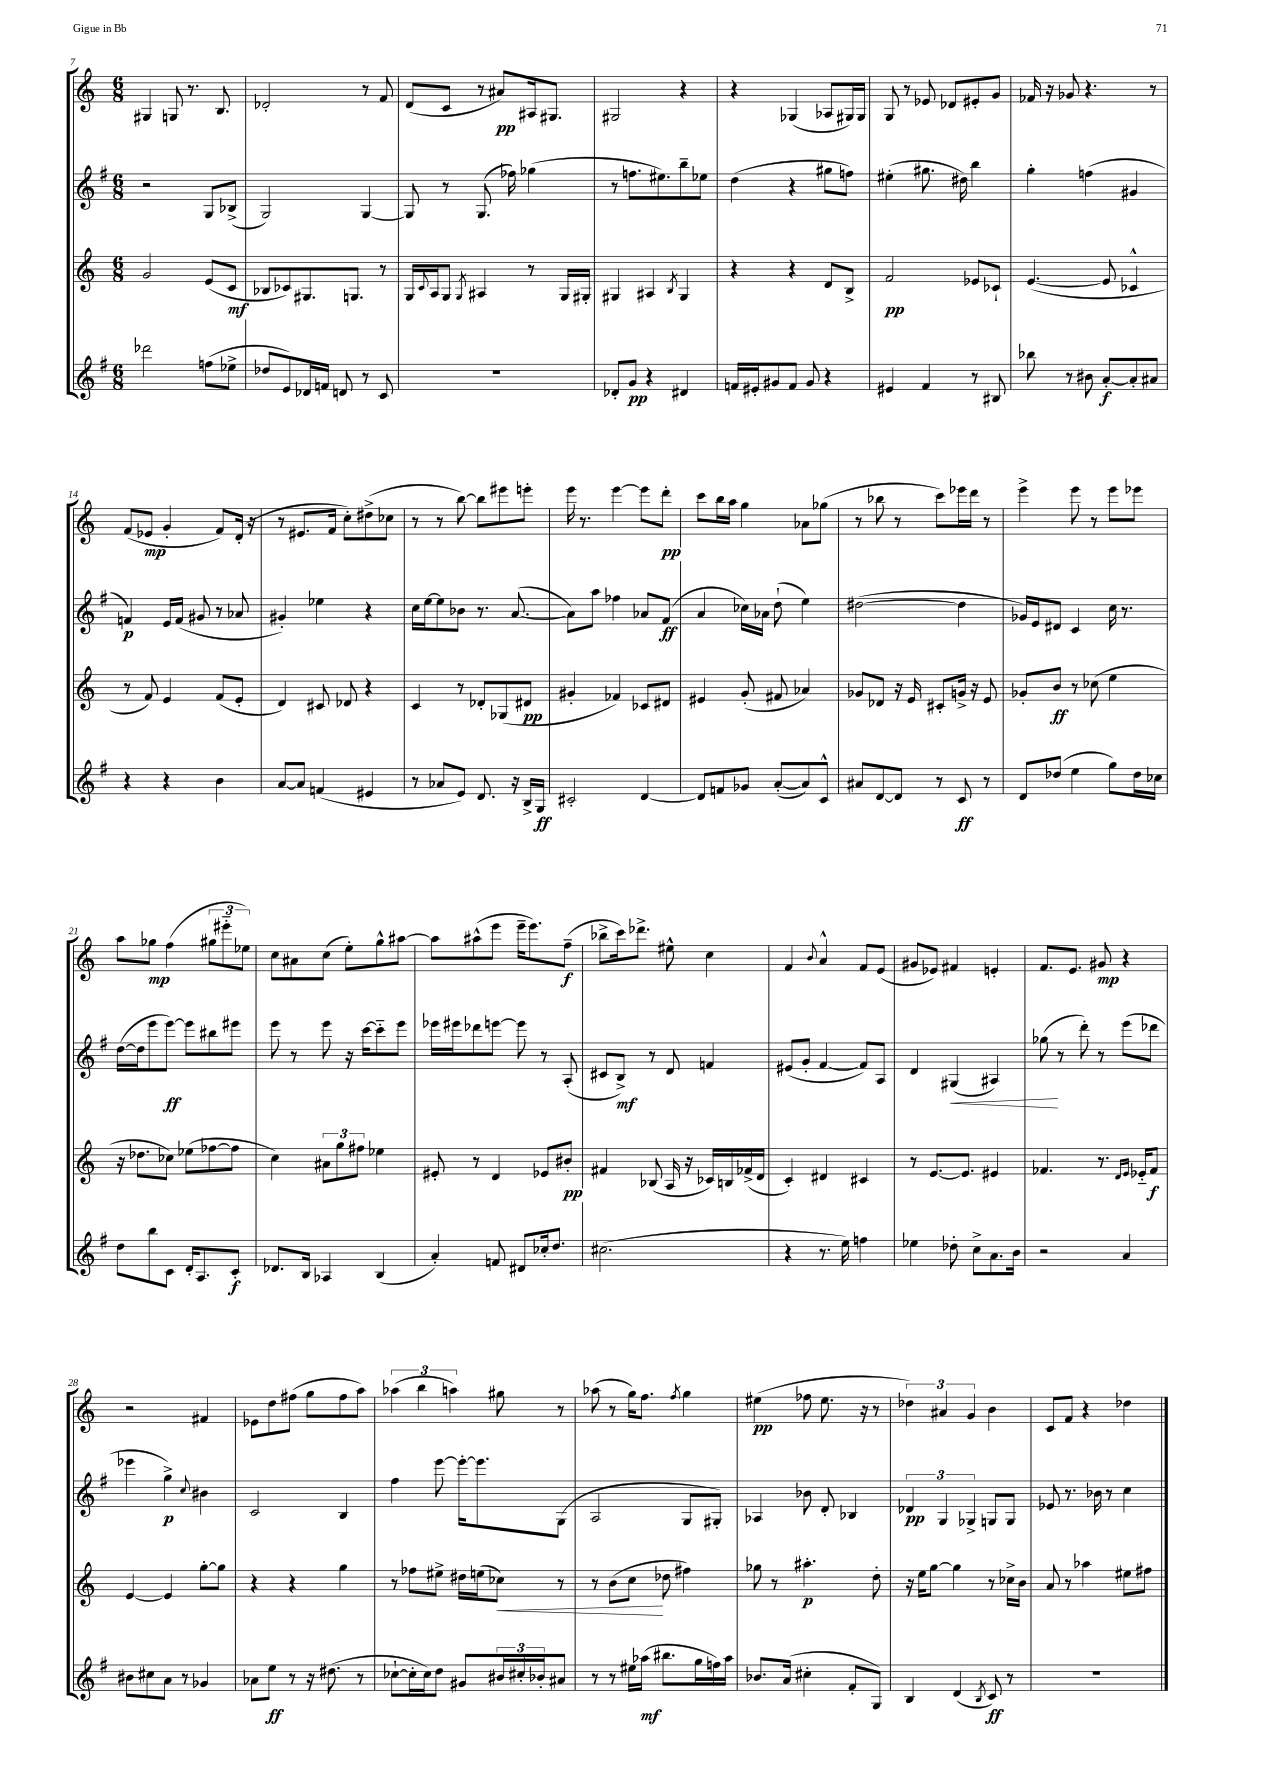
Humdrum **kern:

**kern	**kern	**kern	**kern
*staff4	*staff3	*staff2	*staff1
*clefG2	*clefG2	*clefG2	*clefG2
*k[f#]	*k[]	*k[f#]	*k[]
*M6/8	*M6/8	*M6/8	*M6/8
2ddd-\	2g/	2r	4G#/
.	.	.	8G/
.	.	.	8.r
(8ff\L	(8e/L	8G/L	.
.	.	.	8.B/
8ee-^\J	8c/J	(8B-^/J	.
=	=	=	=
8dd-/L	8B-/L	2G/)	2d-'/
8e/)	8c-/)	.	.
16d-/L	8.G#/	.	.
16f/JJ	.	.	.
8d/	.	.	.
.	8.G/J	.	.
8r	.	[4G/	8r
8c/	8r	.	8f/
=	=	=	=
2.r	16G/LL	8G/]	(8d/L
.	8qqc/	.	.
.	16A/J	.	.
.	8G/J	8r	8c/J
.	8qG/	.	.
.	4A#/	(8.G/	8r
.	.	.	8a#/L)
.	.	16ff-\)	.
.	8r	(4gg-\	16A#/k
.	.	.	8.G#/J
.	16G/LL	.	.
.	16G#'/JJ	.	.
=	=	=	=
8d-'/L	4G#/	8r	2G#/
8g/J	.	8.ff\L	.
4r	4A#/	.	.
.	.	8.ee#\)	.
.	8qB/	.	.
4d#/	4G#/	8bb~\	4r
.	.	8ee-\J	.
=	=	=	=
16f/LL	4r	(4dd\	4r
16e#'/J	.	.	.
8g#/	.	.	.
8f/J	4r	4r	(4G-/
8g#/	.	.	.
4r	8d/L	8gg#\L	8A-/L
.	8B^/J	8ff\J)	16G#/L)
.	.	.	16G#/JJ
=	=	=	=
4e#/	2f/	(4ee#'\	8G/
.	.	.	8r
4f#/	.	8.gg#\	8e-/
.	.	.	8d-/L
.	.	16dd#\)	.
8r	8e-/L	4bb\	8e#'/
8B#/	8c-`/J	.	8g/J
=	=	=	=
8bb-\	([4.e/	4gg'\	16f-/
.	.	.	16r
8r	.	.	8g-/
8b#\	.	(4ff\	4.r
[8a'/L	8e/]	.	.
8a'/]	4c-^^/	4g#/	.
8a#/J	.	.	8r
=	=	=	=
4r	8r	4f/)	(8f/L
.	8f/)	.	8e-/J
4r	4e/	16e/LL	4g'/
.	.	(16f/JJ	.
.	.	8g#/	.
4b\	(8f/L	8r	8f/L)
.	8e'/J	8a-/	(16d'/Jk
.	.	.	16r
=	=	=	=
[8a/L	4d/)	4g#'/)	8r
8a/]J	.	.	8.e#/L
(4f/	8c#/	4ee-\	.
.	.	.	16f/Jk
.	8d-/	.	8cc'\L)
4e#/	4r	4r	(8dd#^\
.	.	.	8cc-\J
=	=	=	=
8r	4c/	16cc\LL	8r
.	.	[16ee\J	.
8a-/L	.	8ee\]	8r
8e/J)	8r	8b-\J	[8bb\)
8.d/	8d-'/L	8.r	8bb\]L
.	(8G-/	.	8eee#\
16r	.	([8.a/	.
16B^/LL	8d#/J	.	8eee'\J
16G/JJ	.	.	.
=	=	=	=
2c#'/	4g#'/	8a\]L)	16eee\
.	.	.	8.r
.	.	8aa\J	.
.	4f-/)	4ff-\	[4eee\
[4d/	8c-/L	8a-/L	8eee\]L
.	8d#/J	(8f#/J	8ddd'\J
=	=	=	=
8d/]L	4e#/	4a/	8ccc\L
8f/	.	.	16bb\L
.	.	.	16aa\JJ
8g-/J	(8g'/	16cc-\LL)	4gg\
.	.	16a-\JJ	.
([8a'/L	8f#/	(8dd`\	.
8a/])	4a-/)	4ee\)	8a-\L
8c^^/J	.	.	(8gg-\J
=	=	=	=
8a#/L	8g-/L	([2dd#\	8r
[8d/	8d-/J	.	8bb-\
8d/]J	16r	.	8r
.	16e/	.	.
8r	8c#'/L	.	8ccc\L)
8c/	16g^/Jk	4dd#\]	16eee-\L
.	16r	.	16ddd\JJ
8r	8e/	.	8r
=	=	=	=
8d/L	8g-'/L	16g-/LL)	4eee^\
.	.	16e/J	.
(8dd-/J	8b/J	8d#/J	.
4ee\	8r	4c/	8eee\
.	(8cc-\	.	8r
8gg\L)	4ee\	16cc\	8eee\L
.	.	8.r	.
16dd-\L	.	.	8eee-\J
16cc-\JJ	.	.	.
=	=	=	=
8dd\L	16r	([16dd\LL	8aa\L
.	8.dd-\L	16dd\]J	.
8bb\	.	8eee\	8gg-\J
8c\J	8cc-\J)	[8eee\J)	(4ff\
16d'/LK	(8ee-\L	8eee\]L	.
8.A/	.	.	.
.	[8ff-\	8bb#\	12gg#\L
.	.	.	12eee#'~\
8c'/J	8ff-\]J	8eee#\J	.
.	.	.	12ee-\J)
=	=	=	=
8.d-/L	4cc\)	8eee\	8cc\L
.	.	8r	8a#\
16B/Jk	.	.	.
4A-/	12a#\L	8eee\	(8cc\J
.	12gg\	.	.
.	.	16r	8ee'\L)
.	12ff#\J	.	.
.	.	[16ccc\LK	.
(4B/	4ee-\	8ccc'~\]	8gg^^\
.	.	8eee\J	[8aa#\J
=	=	=	=
4a'/)	8e#'/	16eee-\LL	8aa#\]L
.	.	16eee#\J	.
.	8r	8ddd-\	(8aa#^^\
8f/	4d/	[8eee\J	8eee\J
8d#/L	.	8eee\]	16eee~\LK
.	.	.	8.eee\)
16cc-'/k	8e-/L	8r	.
8.dd/J	.	.	.
.	8b#'/J	(8A'/	(8ff~\J
=	=	=	=
(2.cc#\	4f#/	8c#/L	8bb-^\L
.	.	8B^/J)	16ccc\k)
.	.	.	8.ddd-^\J
.	(8B-/	8r	.
.	16A/	8d/	8ee#^^\
.	16r	.	.
.	16c-/LL)	4f/	4cc\
.	16B/	.	.
.	(16f-^/	.	.
.	16d/JJ	.	.
=	=	=	=
4r	4c'/)	(8e#/L	4f/
.	.	8g'/J	.
.	.	.	8qqb/
8.r	4d#/	[4f#/	4a^^/
16ee\)	.	.	.
4ff\	4c#/	8f#/]L)	8f/L
.	.	8A/J	(8e/J
=	=	=	=
4ee-\	8r	4d/	8g#/L
.	[8.e/L	.	8e-/J)
8dd-'\	.	(4G#/	4f#/
.	8.e/]J	.	.
8cc^\L	.	.	.
8.a\	4e#/	4A#/)	4e'/
16b\Jk	.	.	.
=	=	=	=
2r	4.f-/	(8gg-\	8.f/L
.	.	8r	.
.	.	.	8.e/J
.	.	8ddd'\)	.
.	8.r	8r	8g#/
4a/	.	(8eee\L	4r
.	16qqd/LL	.	.
.	16qqe/JJ	.	.
.	16e-'~/LK	.	.
.	8f-/J	8ddd-\J	.
=	=	=	=
8b#\L	[4e/	4eee-\	2r
8cc#\	.	.	.
8a\J	4e/]	4gg^\)	.
8r	.	.	.
.	.	8qqcc/	.
4g-/	[8gg'\L	4b#\	4f#/
.	8gg\]J	.	.
=	=	=	=
8a-\L	4r	2c/	8e-\L
8ee\J	.	.	8dd\
8r	4r	.	(8ff#\J
16r	.	.	8gg\L
(8.dd#\	.	.	.
.	4gg\	4B/	8ff#\
8r	.	.	8aa\J)
=	=	=	=
[8cc-`\L	8r	4ff#\	(6aa-\
16cc-'\]L	8ff-\L	.	.
.	.	.	6bb\
16cc-\J)	.	.	.
8dd\J	8ee#^\J	[8eee\	.
.	.	.	6aa\)
8g#/L	16dd#\LL	16eee'\_LK	.
.	(16ee\J	8.eee\]	.
24b#/L	8cc-\J)	.	8gg#\
24cc#'/	.	.	.
24b-'/J	.	.	.
8a#/J	8r	(8G\J	8r
=	=	=	=
8r	8r	2A/	(8aa-\
8r	(8b\L	.	8r
16ee#\LL	8cc\J	.	16gg\LK)
(16aa-\JJ	.	.	8.ff\J
8.bb#\L	8dd-\	.	.
.	.	.	8qff/
.	4ff#\)	8G/L	4gg\
16gg\L	.	.	.
16ff\)	.	8G#'/J)	.
16aa-\JJ	.	.	.
=	=	=	=
8.b-/L	8gg-\	4A-/	(4ee#\
.	8r	.	.
(16a/Jk	.	.	.
4cc#'\	4.aa#'\	8b-\	8ff-\
.	.	8d'/	8.ee#\
8f#'/L	.	4B-/	.
.	.	.	16r
8G/J)	8dd'\	.	8r
=	=	=	=
4B/	16r	6d-/	6dd-\)
.	16ee\LK	.	.
.	[8gg\J	.	.
.	.	6G/	6a#/
(4d/	4gg\]	.	.
.	.	6G-^/	6g/
8qB/	.	.	.
8c/)	8r	8G/L	4b\
8r	16cc-^\LL	8G/J	.
.	16b\JJ	.	.
=	=	=	=
2.r	8a/	8e-/	8c/L
.	8r	8.r	8f/J
.	4aa-\	.	4r
.	.	16b-\	.
.	.	8r	.
.	8ee#\L	4cc\	4dd-\
.	8ff#\J	.	.
==	==	==	==
*-	*-	*-	*-
